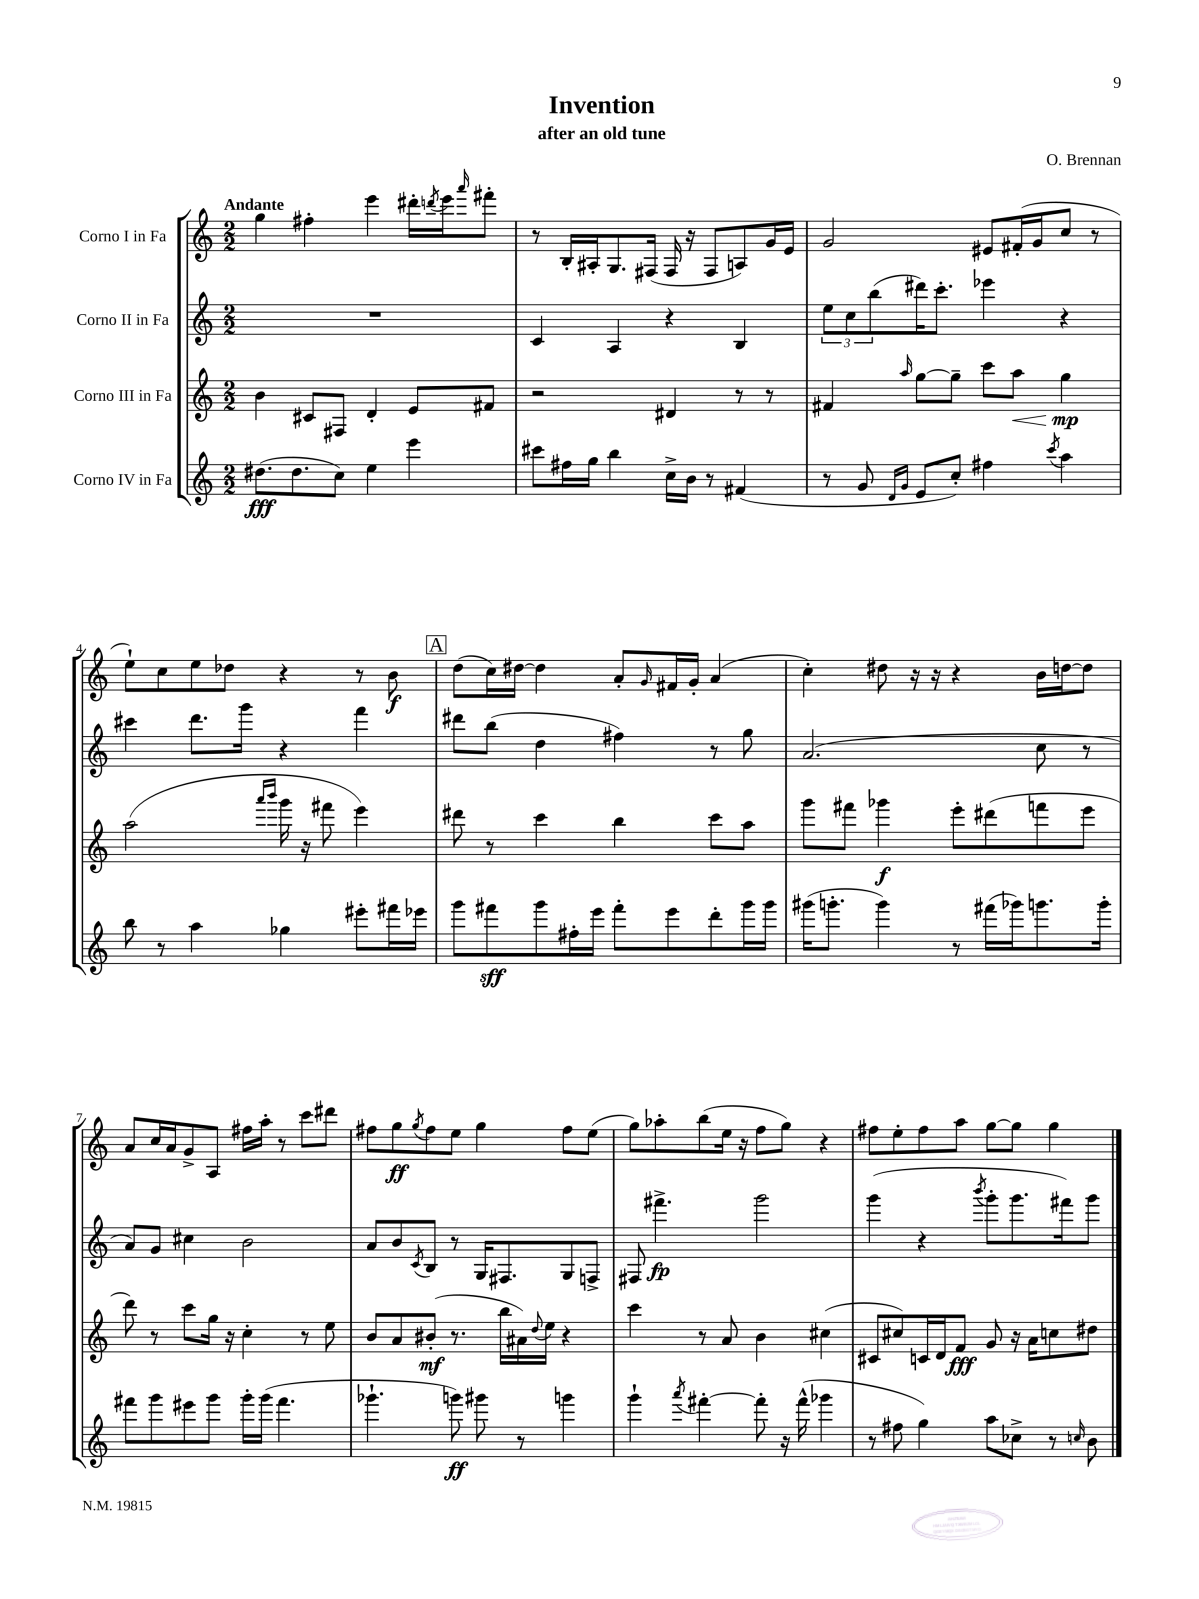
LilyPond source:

\header { title = "Invention" composer = "O. Brennan" subtitle = "after an old tune" }
<<
\new StaffGroup <<
\new Staff = "s0" \with { instrumentName = "Corno I in Fa" } {
    \clef treble \key c \major \numericTimeSignature \time 2/2 \tempo "Andante"
    g''4 fis''4-. e'''4 dis'''16-. \acciaccatura { d'''8 } e'''16 \grace { a'''16 } fis'''8-. |
    r8 b16-. ais16-. g8. fis16( fis16 r16 fis8 a8) g'16 e'16 |
    g'2 eis'8 fis'16-.( g'16 c''8 r8 |
    e''8-!) c''8 e''8 des''8 r4 r8 b'8\f |
    \mark \markup { \box "A" } d''8( c''16) dis''16~ dis''4 a'8-. \grace { g'16 } fis'16 g'16-. a'4( |
    c''4-.) dis''8 r16 r16 r4 b'16 d''16~ d''8 |
    a'8 c''16 a'16 g'8-> a8 fis''16 a''16-. r8 c'''8 dis'''8 |
    fis''8 g''8\ff \acciaccatura { g''8 } fis''8 e''8 g''4 fis''8 e''8( |
    g''8) aes''8-. b''8( e''16 r16 f''8 g''8) r4 |
    fis''8 e''8-. fis''8 a''8 g''8~ g''8 g''4 \bar "|." |
}
\new Staff = "s1" \with { instrumentName = "Corno II in Fa" } {
    \clef treble \key c \major \numericTimeSignature \time 2/2
    R1 |
    c'4 a4 r4 b4 |
    \tuplet 3/2 { e''8 c''8 b''8( } dis'''16) c'''8.-. ees'''4 r4 |
    cis'''4 d'''8. g'''16 r4 f'''4 |
    \mark \markup { \box "A" } dis'''8 b''8( d''4 fis''4) r8 g''8 |
    a'2.( c''8 r8 |
    a'8) g'8 cis''4 b'2 |
    a'8 b'8 \acciaccatura { c'8 } b8 r8 g16 fis8. g8 f8-> |
    fis8 fis'''4.->\fp g'''2 |
    g'''4( r4 \acciaccatura { b'''8 } g'''8-. g'''8. fis'''16) g'''8 \bar "|." |
}
\new Staff = "s2" \with { instrumentName = "Corno III in Fa" } {
    \clef treble \key c \major \numericTimeSignature \time 2/2
    b'4 cis'8 fis8 d'4-. e'8 fis'8 |
    r2 dis'4 r8 r8 |
    fis'4 \grace { a''16 } g''8~ g''8-- c'''8 a''8\< g''4\mp\! |
    a''2( \grace { a'''16 b'''16 } g'''16 r16 fis'''8 e'''4) |
    \mark \markup { \box "A" } dis'''8 r8 c'''4 b''4 c'''8 a''8 |
    g'''8 fis'''8 ges'''4\f e'''8-. dis'''8( f'''8 e'''8 |
    d'''8) r8 c'''8 g''16 r16 c''4-. r8 e''8 |
    b'8 a'8 bis'8-.\mf( r8. b''16 ais'16) \appoggiatura { d''8 } e''16 r4 |
    c'''4 r8 a'8 b'4 cis''4( |
    cis'8 cis''8) c'16 d'16 f'8\fff g'8 r16 a'16 c''8 dis''8 \bar "|." |
}
\new Staff = "s3" \with { instrumentName = "Corno IV in Fa" } {
    \clef treble \key c \major \numericTimeSignature \time 2/2
    dis''8.\fff( dis''8. c''8) e''4 e'''4 |
    cis'''8 fis''16 g''16 b''4 c''16-> b'16 r8 fis'4( |
    r8 g'8 \grace { d'16 g'16 } e'8 c''8-.) fis''4 \acciaccatura { c'''8 } a''4 |
    b''8 r8 a''4 ges''4 eis'''8-. fis'''16 ees'''16 |
    \mark \markup { \box "A" } g'''8 fis'''8\sff g'''8 fis''16-. e'''16 fis'''8-. e'''8 d'''8-. g'''16 g'''16 |
    gis'''16( g'''8.-. g'''4) r8 fis'''16( ges'''16) g'''8. g'''16-. |
    fis'''8 g'''8 eis'''8 g'''8 g'''16-. g'''16( fis'''4. |
    ges'''4.-! g'''8\ff) gis'''8 r8 g'''4 |
    g'''4-! \acciaccatura { a'''8 } fis'''4~-. fis'''8-. r16 fis'''16-^( ges'''4 |
    r8 fis''8 g''4) a''8 ces''8-> r8 \grace { c''16 } b'8 \bar "|." |
}
>>
>>
